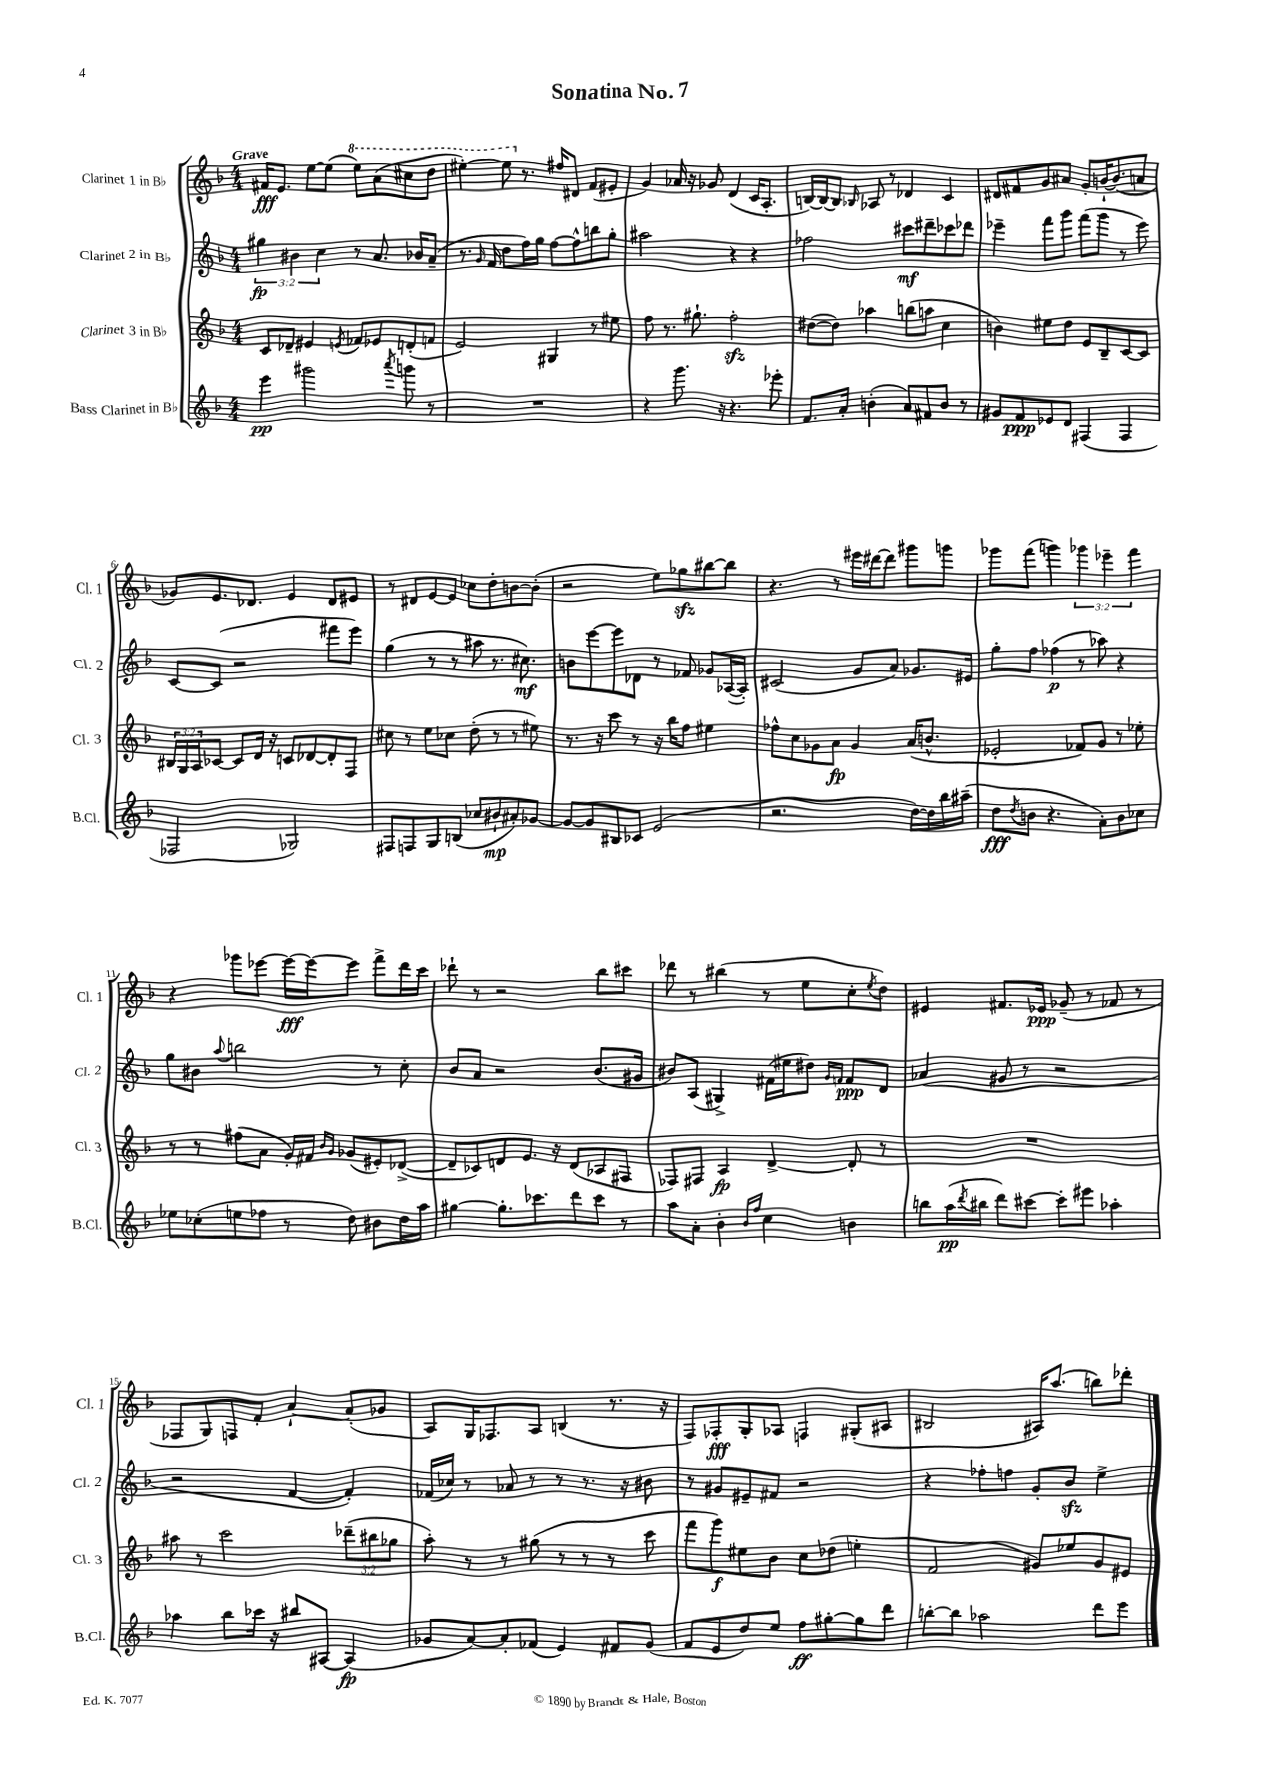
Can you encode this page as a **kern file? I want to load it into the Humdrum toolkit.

**kern	**kern	**kern	**kern
*staff4	*staff3	*staff2	*staff1
*clefG2	*clefG2	*clefG2	*clefG2
*k[b-]	*k[b-]	*k[b-]	*k[b-]
*M4/4	*M4/4	*M4/4	*M4/4
4eee\	8c/L	6gg#\	16f#/LK
.	.	.	8.e/J
.	8d-~/J	.	.
.	.	6b#\	.
2ggg#\	4e#/	.	[8ee\L
.	.	6cc\	.
.	.	.	(8ee\]J
.	8qe/	.	.
.	8f-/L	8r	8eee\L)
.	8e-/	8.a/	(8aa\
8qaaa/	.	.	.
8ggg\	(8d'/	.	8ccc#\
.	.	16b-/LK	.
8r	8f/J	(8a~/J	8ddd\J
=	=	=	=
1r	2e/)	8.r	[4eee#'\)
.	.	16qqg/	.
.	.	16f/	.
.	.	8dd\L	8eee#\]
.	.	16ff\L)	8.r
.	.	16gg\JJ	.
.	4G#/	[8ff\L	.
.	.	.	16ff#/LK
.	.	8ff^^\]	8d#/J
.	8r	8bb\	(8f/L
.	8ee#\	8gg'\J	8e#'/J
=	=	=	=
4r	8ff\	2aa#\	4g/)
.	8.r	.	.
8.ggg\	.	.	16a-/
.	8.gg#`\	.	16r
.	.	.	8g-/
16r	.	.	.
4.r	2ff'\	4r	(4d/
.	.	4r	16c/LK
.	.	.	8.A'/J
8eee-'\	.	.	.
=	=	=	=
8.f/L	([8dd#\L	2ff-\	[16B/LL)
.	.	.	16B/_J
.	8dd#\]J)	.	8B/]J
16a'/Jk	.	.	.
.	.	.	16qqB-/
(4b'\	4aa-\	.	8A-/
.	.	.	8r
8a/L)	(8bb\L	8ccc#\L	4d-/
8f#/	8aa\J	8ddd#~\	.
8b/J	4cc\	8ccc-\	4c/
8r	.	8ddd-\J	.
=	=	=	=
8g#/L	4b\)	4eee-~\	8d#/L
8f/	.	.	8f#/
8e-/	8ee#\L	8fff\L	8g/
8d/J	8dd\J	8ggg\J	8a#/J
(4F#/	8e/L	(8fff\L	8g'/L
.	8B-~/	8ggg\J	[16b`/K
.	.	.	(8.b/]
4F#/	[8c/	8r	.
.	8c/]J	8eee-\)	8a/J
=	=	=	=
2F-/	24B#/LL	[8c/L	8g-/L)
.	24G/	.	.
.	24A/J	.	.
.	[8c-/J	(8c/]J	8.e/
.	8c-/]L	2r	.
.	.	.	8.d-/J
.	16d/Jk	.	.
.	16r	.	.
2G-/)	8c/L	.	4e/
.	[8d-/	.	.
.	8d-'/]	8fff#\L	8d-/L
.	8F/J	8eee\J)	8e#/J
=	=	=	=
8F#/L	8cc#\	(4gg\	8r
8F/	8r	.	8d#/L
8G/	8ee\L	8r	[8e/
(8B/J	8cc-\J	8r	8e/]J
8cc-/L	(8dd'\	8aa#\	8cc-\L
8b#`/	8r	8.r	8dd'\
8a#'/)	8r	.	[8b\
.	.	8.cc#\)	.
[8g-/J	8ee#\)	.	(8b'\]J
=	=	=	=
8g-/_L	8.r	8b\L	2r
8g-/]	.	[8eee\	.
.	16r	.	.
8B#/	8ccc\	8eee\]	.
8c-/J	8r	8d-\J	.
(2e/	16r	8r	8ee\L)
.	16bb-\LK	.	.
.	8ff\J	8f-/	8gg-\
.	4ee#\	8g-/L	[8bb#\
.	.	([16A-/L	8bb#\]J
.	.	16A-'/]JJ)	.
=	=	=	=
2.r	8ff-^^\L	(2c#/	4.r
.	8cc\	.	.
.	8g-\	.	.
.	8a\J	.	8r
.	4g-/	8g/L	16eee#\LL
.	.	.	[16ddd#\J
.	.	8a/J)	8ddd#\]J
[16dd\LL)	(16a/LK	8.g-/L	8ggg#\L
16dd\]	8.b^^/J	.	.
16bb-\	.	.	8ggg\J
(16aa#~\JJ	.	16e#/Jk	.
=	=	=	=
8dd\L	2e-'/	8gg'\L	8ggg-\L
8qdd/	.	.	.
8b\J	.	8ff\J	(8fff\J
4.r	.	(4ff-\	4ggg\)
.	8f-/L)	8r	6ggg-\
8a'\L)	8g/J	8aa-\)	.
.	.	.	6eee-~\
8b\	8r	4r	.
.	.	.	6fff\
8cc-\J	8ee-'\	.	.
=	=	=	=
8ee-\L	8r	8gg\L	4r
(8cc-'\	8r	8b#\J	.
.	.	8qqaa/	.
8ee\	(8ff#\L	2bb\	8ggg-\L
8ff-\J	8a\J	.	[8eee-\J
8r	16g'/LL)	.	16eee-\_LL
.	16f#/JJ	.	16eee-\_J
.	16qqb-/LL	.	.
.	16qqg/JJ	.	.
8dd\)	(8g-/L	.	8eee-\]J
8b#\L	8e#'/)	8r	8fff^\L
16dd\L	([8d-^/J	8cc'\	16ddd\L
16aa\JJ	.	.	16ccc\JJ
=	=	=	=
[4gg#\	8d-~/]L	8b-/L	8ddd-`\
.	8c-/)	8a/J	8r
8.gg#'\]L	8d/	2r	2r
.	8.e/J	.	.
8.ccc-\	.	.	.
.	16r	.	.
8ddd\	(8d/L	.	.
8ccc-\J	8A-/	(8.b-/L	8bb-\L
8r	8F#/J	.	8ccc#\J
.	.	16g#/Jk	.
=	=	=	=
8aa\L	8F-/L)	8b#/L)	8ddd-\
8a'\J	8F#/J	(8A/J	8r
4b-'\	4A/	4G#^/)	(4bb#\
16qqb-/LL	.	.	.
16qqff/JJ	.	.	.
4cc\	[4d^/	(16f#\LL	8r
.	.	16ee#\J	.
.	.	8dd#\J)	8ee\L
.	.	16qqg/LL	.
.	.	16qqf/JJ	.
4b\	8d'/]	8f/L	8cc'\
.	.	.	8qee/
.	8r	8d/J	8dd\J)
=	=	=	=
8bb\L	1r	(4a-/	4e#/
(16aa\L	.	.	.
8qddd/	.	.	.
16bb#\JJ	.	.	.
8ddd\L)	.	8g#/	8.f#/L
[8ccc#\J	.	8r	.
.	.	.	16e-/Jk
8ccc#'\]L	.	2r	(8g-~/
8eee#\J	.	.	8r
4aa-'\	.	.	8f-/
.	.	.	8r
=	=	=	=
4aa-\	8aa#\	2r	8F-/L
.	8r	.	8G/)
8bb-\L	2ccc\	.	8F/
16ccc-\Jk	.	.	8f'/J
16r	.	.	.
8bb#/L	.	[4f/	[4a`/
[8A#/J	.	.	.
(4A#/]	(12ddd-~\L	4f'/])	(8a'/]L
.	12bb#\	.	.
.	.	.	8g-/J
.	12gg-\J	.	.
=	=	=	=
8g-/L	8aa'\)	(16f-/LL	8A/L)
.	.	16cc-/JJ)	.
[8a/)	8r	8r	16G/K
.	.	.	8.F-/
8a'/]	8r	8a-/	.
(8f-/J	(8gg#\	8r	8A/J
4e/)	8r	8r	(4B/
.	8r	8.r	.
8f#/L	8r	.	8.r
.	.	16r	.
(8g-/J	8ccc\	8b#\	.
.	.	.	16r
=	=	=	=
8f/L	8fff\L	8r	8F/L)
8e/	8ggg\)	8g#/L	8F-'/
8dd/)	8ee#\	8e#~/	8G'/
8ee/J	8b-\J	8f#/J	8A-/J
8ff\L	8cc\L	2r	4F/
[8gg#'\	(8dd-\J	.	.
8gg#\]	4ee'\	.	(8G#'/L
8ddd\J	.	.	8A#/J
=	=	=	=
[8bb'\L	2f/	4r	2B#/
8bb\]J	.	.	.
2aa-\	.	8ff-'\L	.
.	.	8ff\J	.
.	8g#/L)	8g'/L	16A#/LK)
.	.	.	(8.aa/J
.	8ee-/	8b-/J	.
8ddd\L	8g#/	4ee^\	8bb\L)
8eee\J	8e#/J	.	8ddd-'\J
==	==	==	==
*-	*-	*-	*-
